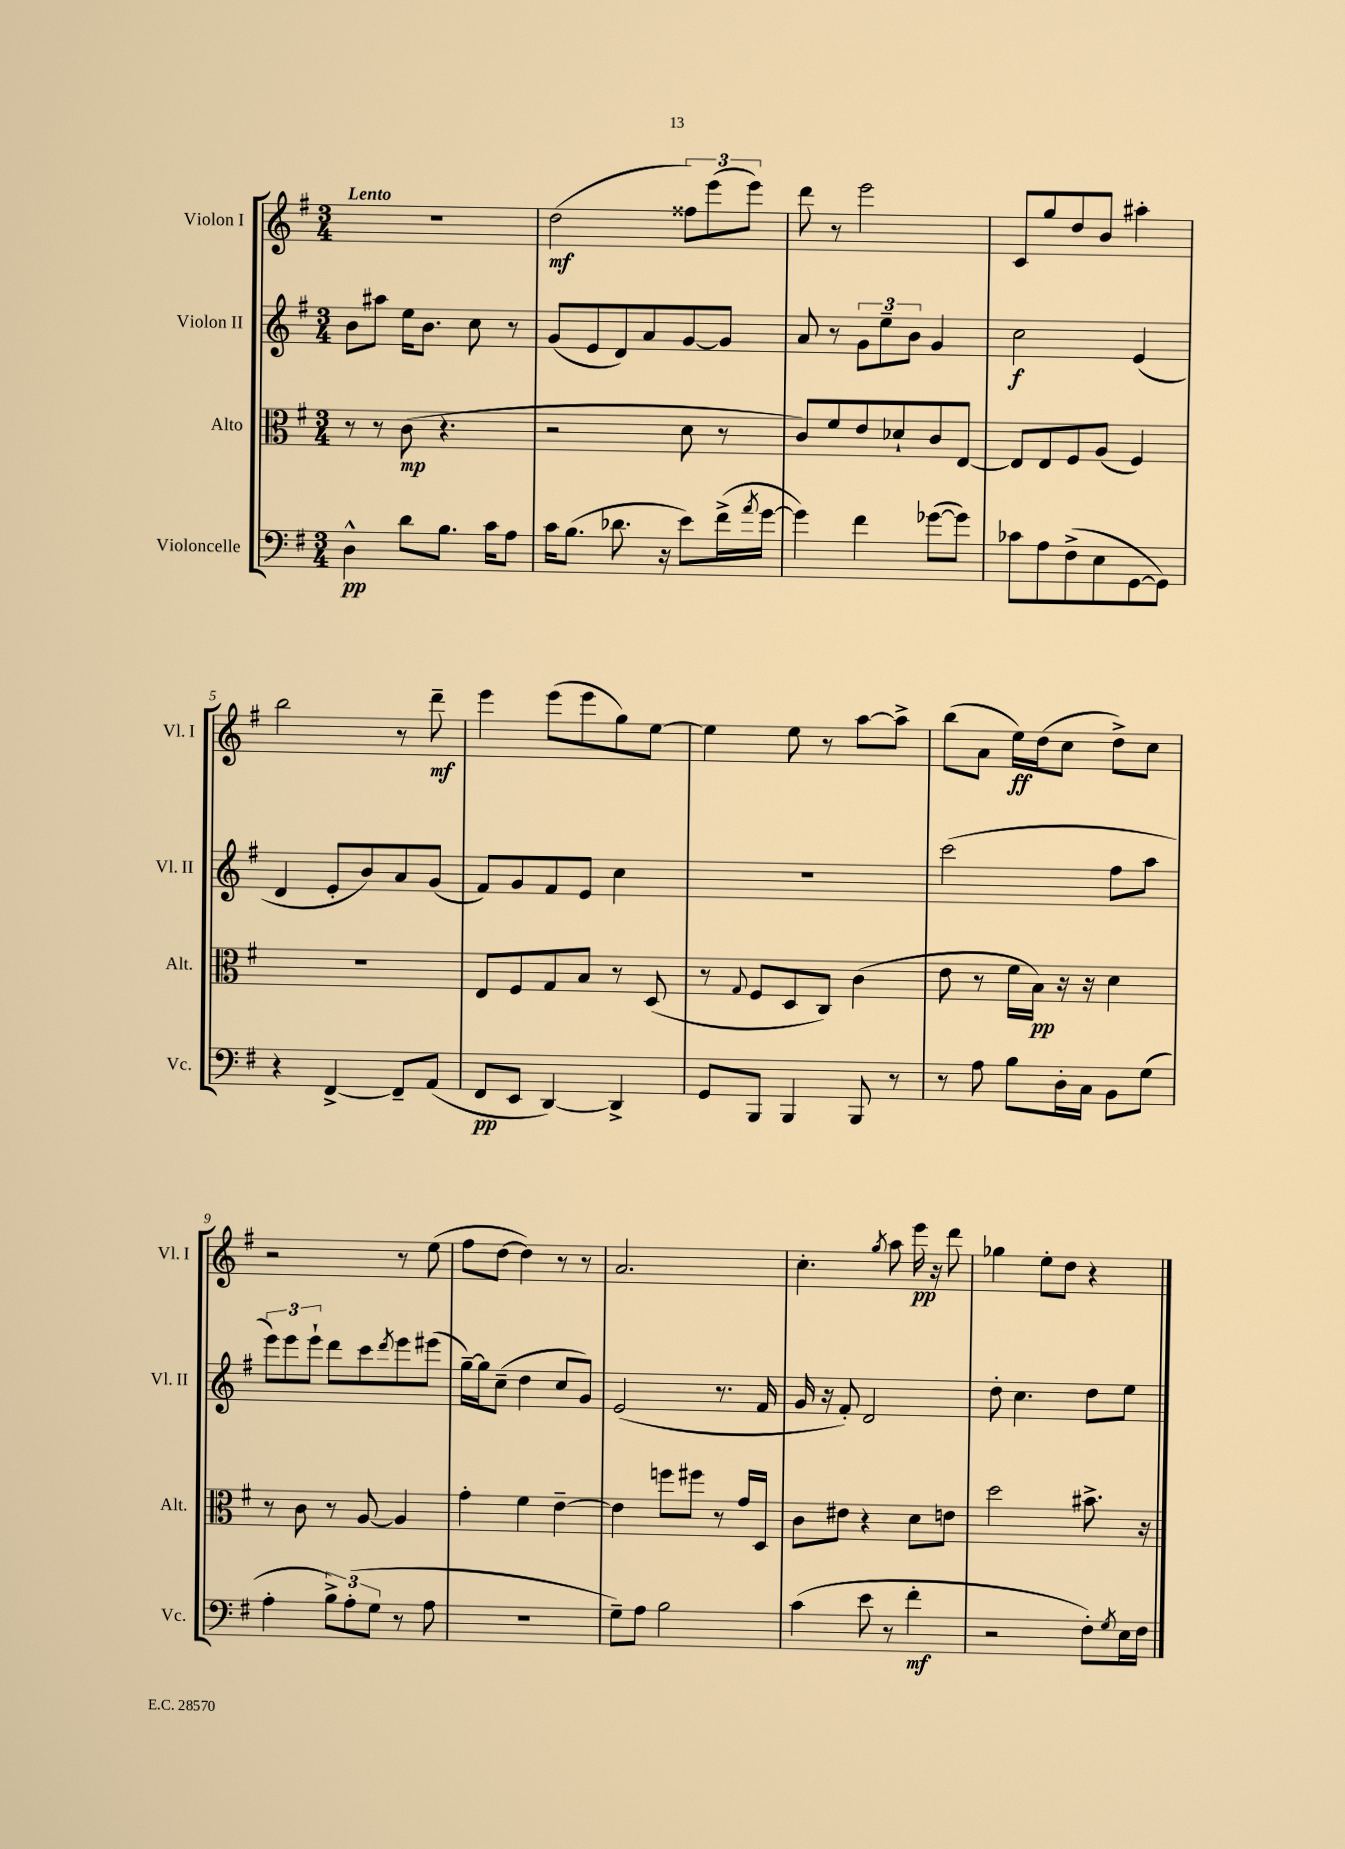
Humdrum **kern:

**kern	**dynam	**kern	**dynam	**kern	**dynam	**kern	**dynam
*part4	*part4	*part3	*part3	*part2	*part2	*part1	*part1
*staff4	*staff4	*staff3	*staff3	*staff2	*staff2	*staff1	*staff1
*I"Violoncelle	*	*I"Alto	*	*I"Violon II	*	*I"Violon I	*
*I'Vc.	*	*I'Alt.	*	*I'Vl. II	*	*I'Vl. I	*
*clefF4	*	*clefC3	*	*clefG2	*	*clefG2	*
*k[f#]	*	*k[f#]	*	*k[f#]	*	*k[f#]	*
*M3/4	*	*M3/4	*	*M3/4	*	*M3/4	*
=1	=1	=1	=1	=1	=1	=1	=1
!	!	!	!	!	!	!LO:TX:a:B:t=Lento	!
4D^^\	pp	8r	.	8b\L	.	2.r	.
.	.	8r	.	8aa#X\J	.	.	.
8d\L	.	(8c\	mp	16ee\KL	.	.	.
.	.	.	.	8.b\J	.	.	.
8.B\J	.	4.r	.	.	.	.	.
.	.	.	.	8cc\	.	.	.
16c\KL	.	.	.	.	.	.	.
8A\J	.	.	.	8r	.	.	.
=2	=2	=2	=2	=2	=2	=2	=2
16c\KL	.	2r	.	(8g/L	.	(2dd\	mf
(8.B\J	.	.	.	.	.	.	.
.	.	.	.	8e/	.	.	.
8.d-X\	.	.	.	8d/)	.	.	.
.	.	.	.	8a/	.	.	.
16r	.	.	.	.	.	.	.
8e\L)	.	8d\	.	[8g/	.	12ff##X\L)	.
.	.	.	.	.	.	(12eee\	.
(16f#^\L	.	8r	.	8g/J]	.	.	.
.	.	.	.	.	.	12eee\J)	.
8qa/	.	.	.	.	.	.	.
[16g\JJ	.	.	.	.	.	.	.
=3	=3	=3	=3	=3	=3	=3	=3
4g\])	.	8c/L)	.	8a/	.	8ddd\	.
.	.	8f#/	.	8r	.	8r	.
4f#\	.	8e/	.	12g\L	.	2eee\	.
.	.	.	.	12ee~\	.	.	.
.	.	8d-X`/	.	.	.	.	.
.	.	.	.	12b\J	.	.	.
([8g-X\L	.	8c/	.	4g/	.	.	.
8g-\J])	.	[8E/J	.	.	.	.	.
=4	=4	=4	=4	=4	=4	=4	=4
8c-X\L	.	8E/L]	.	2cc\	f	8c/L	.
8A\	.	8E/	.	.	.	8gg/	.
(8F#^\	.	8F#/	.	.	.	8dd/	.
8E\	.	(8A/J	.	.	.	8b/J	.
[8GG\	.	4F#/)	.	(4e/	.	4aa#X'\	.
8GG\J])	.	.	.	.	.	.	.
!!LO:LB:g=z
=5	=5	=5	=5	=5	=5	=5	=5
4r	.	2.r	.	4d/	.	2bb\	.
[4FF#^/	.	.	.	8e'/L	.	.	.
.	.	.	.	8b/)	.	.	.
8FF#~/L]	.	.	.	8a/	.	8r	.
(8AA/J	.	.	.	(8g/J	.	8ddd~\	mf
=6	=6	=6	=6	=6	=6	=6	=6
8FF#/L	pp	8E/L	.	8f#/L)	.	4eee\	.
8EE/J	.	8F#/	.	8g/	.	.	.
[4DD/)	.	8G/	.	8f#/	.	(8eee\L	.
.	.	8B/J	.	8e/J	.	8eee\	.
4DD^/]	.	8r	.	4cc\	.	8gg\)	.
.	.	(8D/	.	.	.	[8ee\J	.
=7	=7	=7	=7	=7	=7	=7	=7
8GG/L	.	8r	.	2.r	.	4ee\]	.
.	.	8qqG/	.	.	.	.	.
8BBB/J	.	8F#/L	.	.	.	.	.
4BBB/	.	8D/	.	.	.	8ee\	.
.	.	8C/J)	.	.	.	8r	.
8BBB/	.	(4c\	.	.	.	[8aa\L	.
8r	.	.	.	.	.	8aa^\J]	.
=8	=8	=8	=8	=8	=8	=8	=8
8r	.	8e\	.	(2ccc\	.	(8bb\L	.
8A\	.	8r	.	.	.	8a\J	.
8B\L	.	16f#\LL	.	.	.	16ee\LL)	ff
.	.	16B\JJ)	pp	.	.	(16dd\J	.
16D'\L	.	16r	.	.	.	8cc\J	.
16C\JJ	.	16r	.	.	.	.	.
8BB\L	.	4d\	.	8ff#\L	.	8dd^\L)	.
(8G\J	.	.	.	8aa\J	.	8cc\J	.
!!LO:LB:g=z
=9	=9	=9	=9	=9	=9	=9	=9
4A'\	.	8r	.	12eee\L)	.	2r	.
.	.	.	.	12eee\	.	.	.
.	.	8c\	.	.	.	.	.
.	.	.	.	12eee`\J	.	.	.
12B^\L)	.	8r	.	8ddd\L	.	.	.
(12A'\	.	.	.	.	.	.	.
.	.	[8A/	.	8ccc\	.	.	.
12G\J	.	.	.	.	.	.	.
.	.	.	.	8qddd/	.	.	.
8r	.	4A/]	.	8eee\	.	8r	.
8A\	.	.	.	(8eee#X\J	.	(8ee\	.
=10	=10	=10	=10	=10	=10	=10	=10
2.r	.	4g'\	.	[16gg~\LL)	.	8ff#\L	.
.	.	.	.	16gg\J]	.	.	.
.	.	.	.	(8cc~\J	.	[8dd\J	.
.	.	4f#\	.	4dd\	.	4dd\])	.
.	.	[4e~\	.	8cc/L	.	8r	.
.	.	.	.	8g/J)	.	8r	.
=11	=11	=11	=11	=11	=11	=11	=11
8G~\L)	.	4e\]	.	(2e/	.	2.a/	.
8A\J	.	.	.	.	.	.	.
2B\	.	8ffn\L	.	.	.	.	.
.	.	8ff#X\J	.	.	.	.	.
.	.	8r	.	8.r	.	.	.
.	.	16g/LL	.	.	.	.	.
.	.	16D/JJ	.	16f#/	.	.	.
=12	=12	=12	=12	=12	=12	=12	=12
(4c\	.	8c\L	.	16g/	.	4.cc'\	.
.	.	.	.	16r	.	.	.
.	.	8e#X\J	.	8f#'/)	.	.	.
8e\	.	4r	.	2d/	.	.	.
.	.	.	.	.	.	8qgg/	.
8r	.	.	.	.	.	8aa\	.
4f#'\	mf	8d\L	.	.	.	16eee\	pp
.	.	.	.	.	.	16r	.
.	.	8en\J	.	.	.	8ddd\	.
=13	=13	=13	=13	=13	=13	=13	=13
2r	.	2dd\	.	8dd'\	.	4gg-X\	.
.	.	.	.	4.cc\	.	.	.
.	.	.	.	.	.	8ee'\L	.
.	.	.	.	.	.	8dd\J	.
8F#'\L)	.	8.b#X^\	.	8dd\L	.	4r	.
8qG/	.	.	.	.	.	.	.
16E\L	.	.	.	8ee\J	.	.	.
16F#\JJ	.	16r	.	.	.	.	.
==	==	==	==	==	==	==	==
*-	*-	*-	*-	*-	*-	*-	*-
